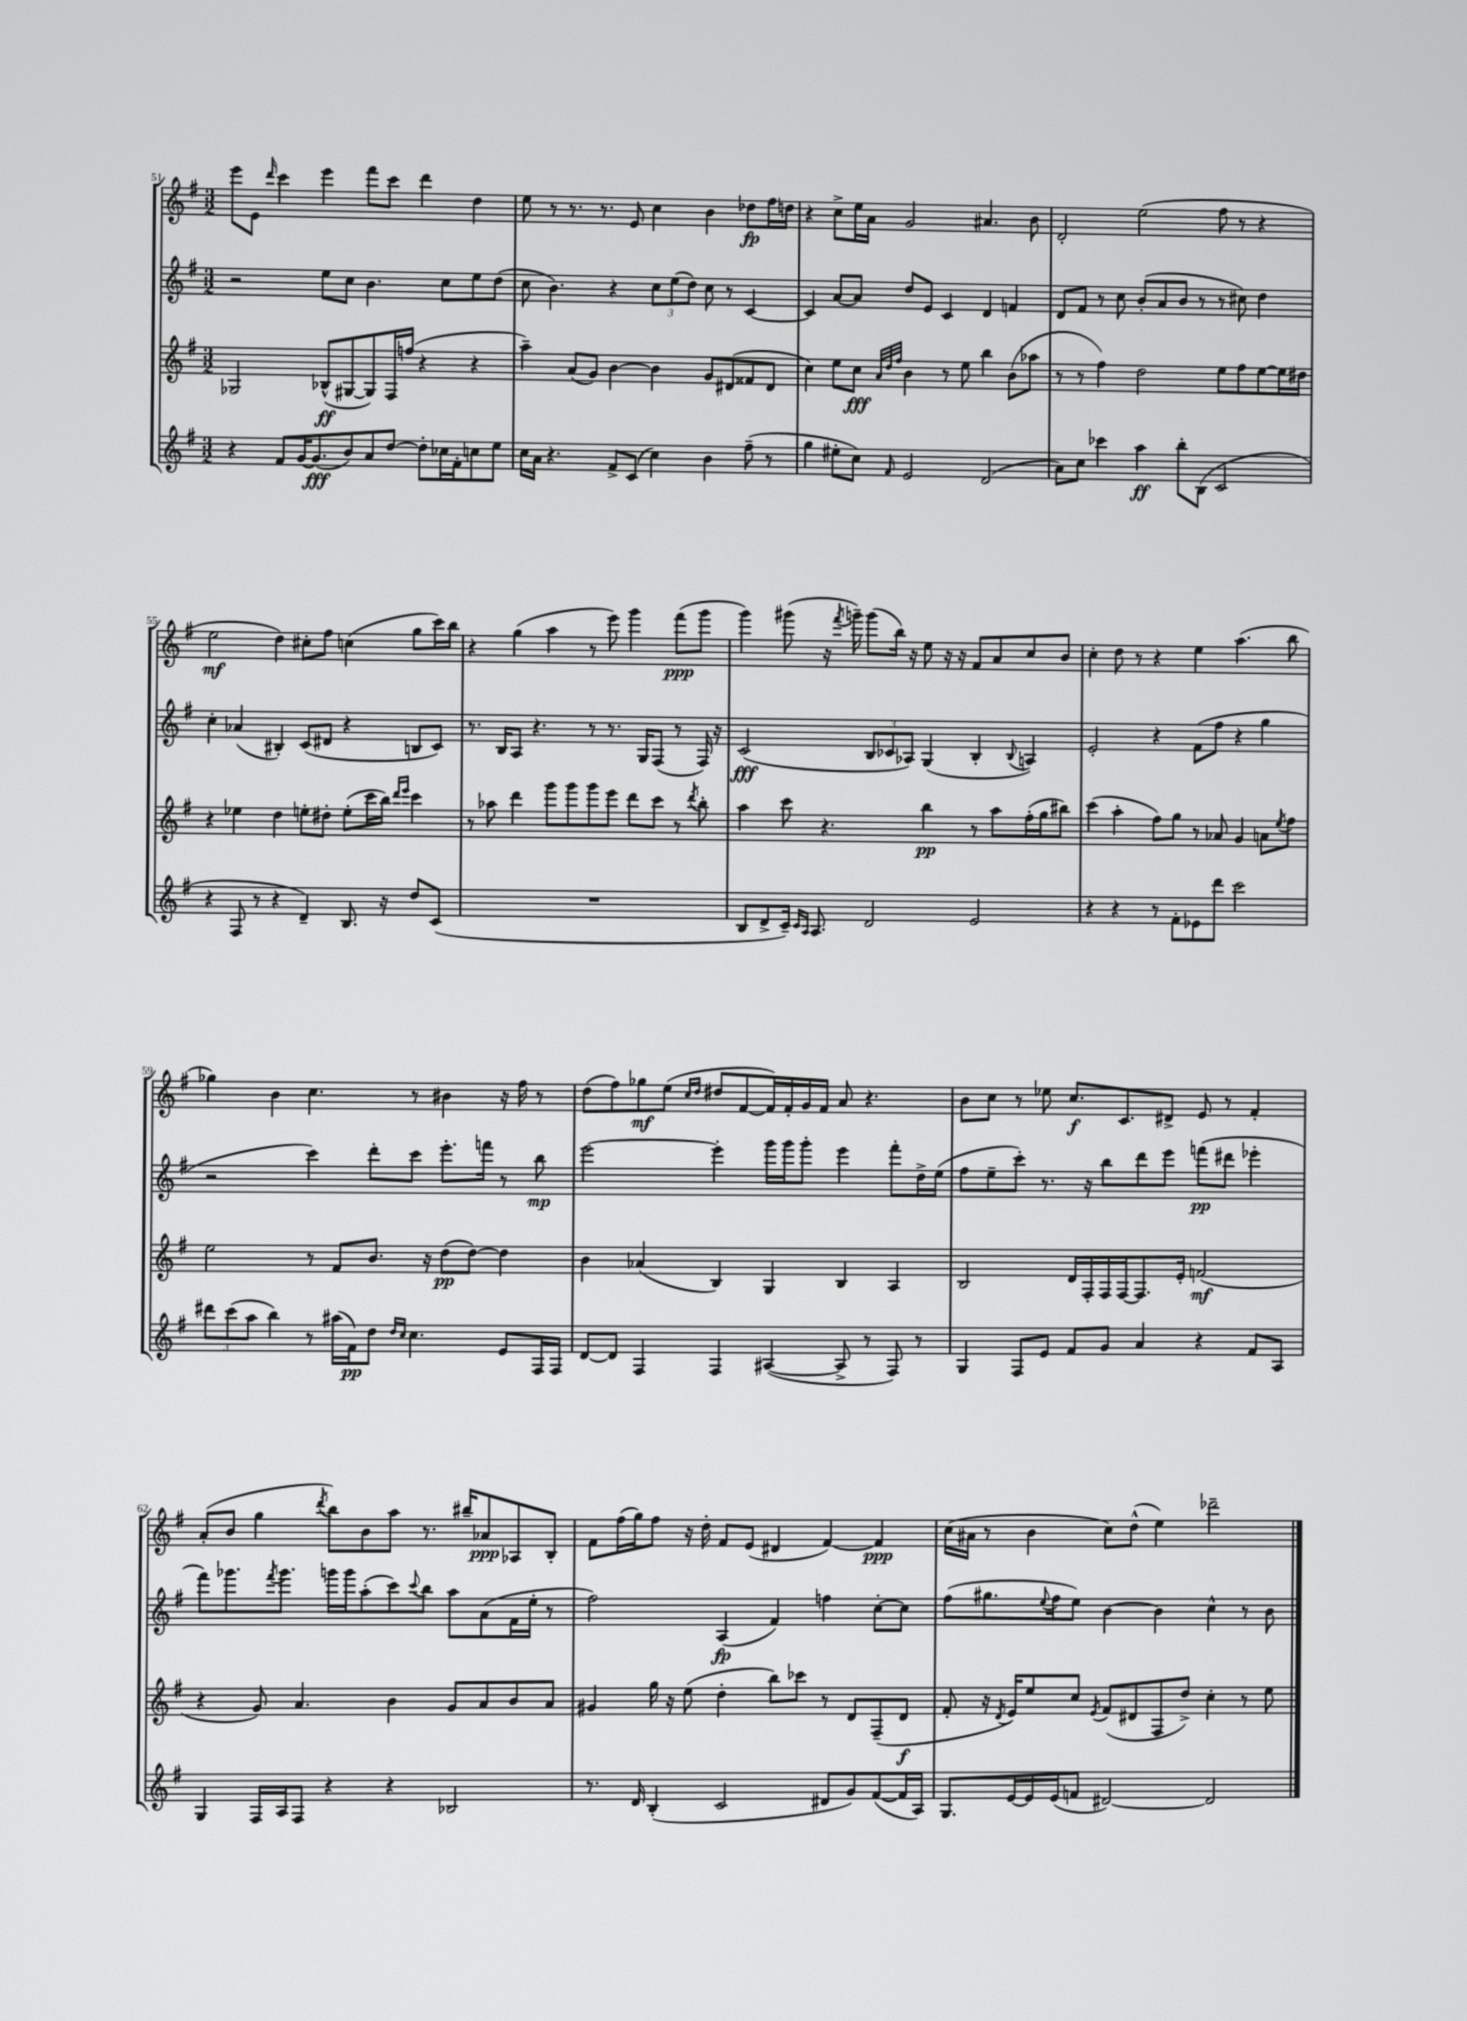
<<
\new StaffGroup <<
\new Staff = "s0" {
    \clef treble \key g \major \numericTimeSignature \time 3/2
    e'''8 e'8 \grace { d'''16 } c'''4 e'''4 fis'''8 c'''8 d'''4 d''4 |
    e''8 r8 r8. r8. e'8 c''4 b'4 des''8\fp fis''16 d''16 |
    r4 c''8-> e''16 a'16 g'2 ais'4. b'8 |
    d'2-. e''2( fis''8 r8 r4 |
    e''2\mf d''4) cis''8-. fis''8 c''4( g''8 c'''16) b''16 |
    r4 g''4( a''4 r8 e'''8) g'''4 fis'''8\ppp( g'''8 |
    g'''4) gis'''8( r16 \acciaccatura { fis'''8 } g'''16--) g'''8( b''16) r16 e''8 r16 r16 fis'8 a'8 c''8 b'8 |
    c''4-. d''8 r8 r4 e''4 a''4.( b''8 |
    ges''4) b'4 c''4. r8 bis'4 r16 fis''16 r8 |
    d''8( fis''8) ges''8\mf e''8( \grace { c''16 d''16 } dis''8 fis'8~ fis'16) fis'16-. g'16 fis'16 a'8 r4. |
    b'8 c''8 r8 ees''8 c''8.\f c'8. dis'8-> e'8 r8 fis'4-. |
    a'8-.( b'8 g''4 \acciaccatura { d'''8 } b''8) b'8 a''8 r8. bis''16-- aes'8\ppp aes8 b8-. |
    fis'8 fis''16( g''16) fis''8 r16 d''16-. fis'8 e'8( dis'4 fis'4~) fis'4\ppp |
    c''16( ais'16 r8 b'4 c''8) d''8-^( e''4) des'''2-- \bar "|." |
}
\new Staff = "s1" {
    \clef treble \key g \major \numericTimeSignature \time 3/2
    r2 e''8 c''8 b'4. c''8 e''8 d''8( |
    c''8 b'4.) r4 \tuplet 3/2 { c''8 e''8( d''8) } c''8 r8 c'4~ |
    c'4 a'8~ a'8 d''8 e'8 c'4 d'4 f'4 |
    d'8 fis'8 r8 c''8 b'8-.( a'8 b'8 r8 r8 cis''8) d''4 |
    c''4-. aes'4( bis4-.) c'8( dis'8 r4 b8 c'8) |
    r8. b16 a8 r4. r8 r8. g16 fis8( r8 fis16) r16 |
    c'2\fff( \tuplet 3/2 { b8 ces'8 aes8) } g4( b4-. \appoggiatura { b8 } a4) |
    e'2-. r4 fis'8( fis''8 r4 g''4 |
    r2 c'''4) d'''8-. c'''8 e'''8.-. f'''16 r8 b''8\mp |
    e'''2~ e'''4-. g'''16 g'''16 g'''8-. e'''4 fis'''8-. d''16-> e''16( |
    fis''8 e''8-- c'''8-.) r8. r16 b''8 d'''8 e'''8 f'''8\pp( dis'''8 ees'''4-. |
    fis'''8) ges'''8. \acciaccatura { fis'''8 } ges'''8. g'''16 g'''16 a''8-.( c'''8) \appoggiatura { c'''8 } b''8 a''8 a'8( fis'16 e''16-. r8 |
    fis''2) a4\fp( fis'4) f''4 c''8~-. c''8 |
    fis''8( gis''8. \appoggiatura { e''8 } fis''16 e''8) b'4~ b'4 c''4-^ r8 b'8 \bar "|." |
}
\new Staff = "s2" {
    \clef treble \key g \major \numericTimeSignature \time 3/2
    ges2 bes8-^\ff( gis8~ gis8) fis16 f''16( r4 r4 |
    a''4--) a'8( g'8) b'4~ b'4 g'8 dis'8( fisis'8 dis'8 |
    c''4) e''8 c''8\fff \grace { a'32 d''32 fis''32 } b'4 r8 e''8 b''4 b'8( aes''8 |
    r8 r8 fis''4) d''2 e''8 fis''8 e''8~ e''16 dis''16 |
    r4 ees''4 d''4 e''8-. dis''8-. e''8-.( c'''16 b''16) \grace { d'''16 e'''16 } c'''4 |
    r8 aes''8 d'''4 g'''8 g'''8 g'''8 e'''8 d'''8 c'''8 r8 \acciaccatura { d'''8 } b''8-. |
    a''4 c'''8 r4. b''4\pp r8 a''8 fis''16-.( g''16 bis''8) |
    c'''4( a''4-. fis''8) g''8 r8 aes'8 g'4 a'8 \acciaccatura { e''8 } fis''8 |
    e''2 r8 fis'8 b'8. r16 d''8\pp( d''8~) d''4 |
    b'4 aes'4( b4) g4 b4 a4 |
    b2 d'16 fis16-. fis16 fis16~ fis8. e'16-. f'2\mf( |
    r4 g'8) a'4. b'4 g'8 a'8 b'8 a'8 |
    gis'4 g''16 r16 e''8( d''4-. b''8) ces'''8 r8 d'8 fis8--( d'8\f |
    fis'8-. r16 \acciaccatura { d'8 } e'16) e''8 c''8 \acciaccatura { e'8 } fis'8( dis'8 fis8 d''8->) c''4-. r8 e''8 \bar "|." |
}
\new Staff = "s3" {
    \clef treble \key g \major \numericTimeSignature \time 3/2
    r4 fis'8 g'16~ g'8.\fff( b'8) a'8 d''8~ d''8-. ces''16 fis'16-. c''8 e''8 |
    c''16 a'16 r4. fis'8-> c'8( c''4) b'4 fis''8--( r8 |
    g''4 eis''8-. c''8) \grace { fis'16 } e'2 d'2( |
    a'8) c''8 ces'''4 a''4\ff b''8-. b8( c'2 |
    r4 fis8 r8 r4 d'4--) b8. r16 d''8 c'8( |
    R1. |
    b8 d'8-> c'16--) \grace { c'16 a16 } a8. d'2 e'2 |
    r4 r4 r8 fis'8-. ees'8 d'''8 c'''2 |
    \tuplet 3/2 { dis'''8 c'''8( a''8 } b''4) r8 ais''16( fis'16\pp) d''8 \grace { d''16 c''16 } c''4. e'8 fis16 fis16 |
    d'8~ d'8 fis4 fis4 ais4~( ais8-> r8 fis8) r8 |
    g4 fis8 e'8 fis'8 g'8 a'4 r4 fis'8 a8 |
    g4 fis16 a16 fis8 r4 r4 bes2 |
    r8. d'16 b4-.( c'2 dis'8 g'8) fis'8~( fis'16 a16) |
    g8. e'16~ e'16 e'16( f'8 dis'2~) dis'2 \bar "|." |
}
>>
>>
\layout { \context { \Score currentBarNumber = #51 } }
